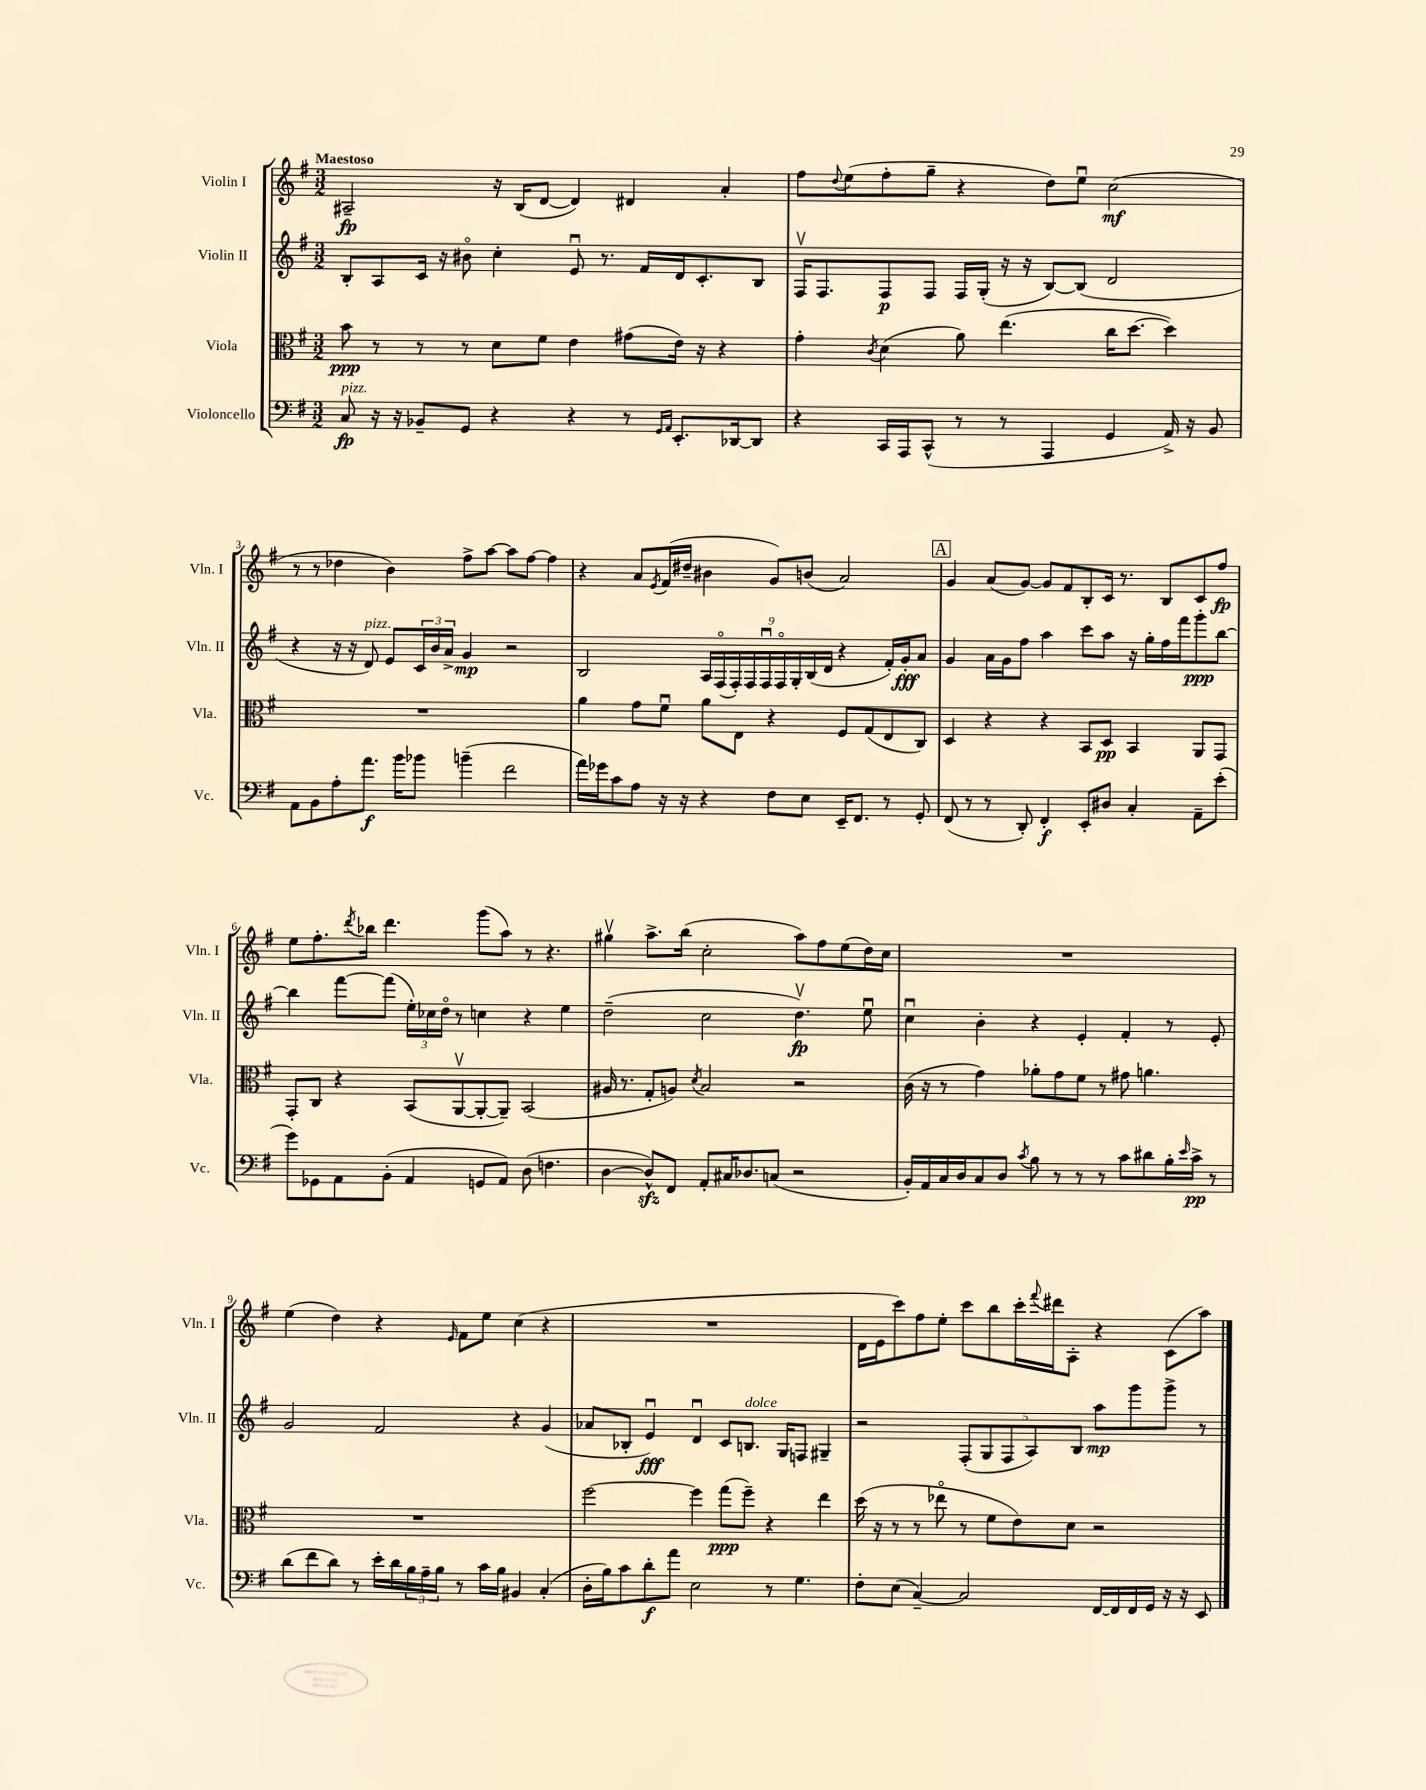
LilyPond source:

<<
\new StaffGroup <<
\new Staff = "s0" \with { instrumentName = "Violin I" shortInstrumentName = "Vln. I" } {
    \clef treble \key g \major \numericTimeSignature \time 3/2 \tempo "Maestoso"
    ais2--\fp r16 b16( d'8~ d'4) dis'4 a'4-. |
    fis''8 \appoggiatura { d''8 } e''8( fis''8-. g''8-- r4 d''8) e''8\downbow c''2\mf( |
    r8 r8 des''4 b'4) fis''8-> a''8~ a''8 fis''8~ fis''4 |
    r4 a'8 \acciaccatura { e'8 } fis'16( dis''16-- bis'4 g'8) b'8( a'2) |
    \mark \markup { \box "A" } g'4 a'8( g'8~) g'8 fis'8 b8-. c'16 r8. b8 c'8 fis''8\fp |
    e''8 fis''8.-. \acciaccatura { d'''8 } bes''16 d'''4. g'''8( a''8) r8 r4. |
    gis''4\upbow a''8.-> b''16( c''2-. a''8) fis''8 e''8( d''16) c''16 |
    R1. |
    e''4( d''4) r4 \grace { e'16 } fis'8 e''8 c''4( r4 |
    R1. |
    d'16 e'16 c'''8) fis''8 e''8-. c'''8 b''8 c'''16-. \appoggiatura { fis'''8 } dis'''16 a8-. r4 c'8( a''8) \bar "|." |
}
\new Staff = "s1" \with { instrumentName = "Violin II" shortInstrumentName = "Vln. II" } {
    \clef treble \key g \major \numericTimeSignature \time 3/2
    b8-. a8 c'16 r16 bis'8\flageolet c''4-. e'8\downbow r8. fis'16 d'16 c'8.-. b8 |
    fis16\upbow fis8. fis8\p fis8 fis16 g16-.( r16 r16 b8~) b8( d'2 |
    r4 r16 r16 d'8^\markup { \italic "pizz." }) e'8 \tuplet 3/2 { c'16 b'16 a'16-> } g'4\mp r2 |
    b2 \tuplet 9/8 { a16 fis16\flageolet( fis16-.) fis16 fis16\downbow fis16\flageolet g16-. b16( d'16 } r4 fis'16-.) g'16-.\fff a'8 |
    \mark \markup { \box "A" } g'4 a'16 g'16 fis''8 a''4 c'''8 a''8 r16 g''16-. fis''16 fis'''16 g'''8-.\ppp b''8~ |
    b''4 fis'''8~ fis'''8( \tuplet 3/2 { e''16-.) ces''16 d''16\flageolet } r8 c''4 r4 e''4 |
    d''2--( c''2 d''4.\upbow\fp) e''8\downbow |
    c''4\downbow b'4-. r4 e'4-. fis'4-. r8 e'8-. |
    g'2 fis'2 r4 g'4( |
    aes'8 bes8-. e'4\downbow\fff) d'4\downbow c'8 b8.^\markup { \italic "dolce" } g16 f8 gis4-- |
    r2 \tuplet 5/4 { fis8-.( g8 fis8 a8) b8 } a''8\mp g'''8 g'''8-> r8 \bar "|." |
}
\new Staff = "s2" \with { instrumentName = "Viola" shortInstrumentName = "Vla." } {
    \clef alto \key g \major \numericTimeSignature \time 3/2
    b'8\ppp r8 r8 r8 d'8 fis'8 e'4 gis'8( e'16) r16 r4 |
    g'4-. \acciaccatura { c'8 } d'4( a'8) e''4.( c''16 d''8.~ d''4) |
    R1. |
    a'4 g'8 fis'8\downbow a'8 e8 r4 fis8 g8( e8 c8) |
    \mark \markup { \box "A" } d4 r4 r4 b,8 d8\pp b,4 a,8 g,8 |
    g,8-. c8 r4 b,8( a,8~\upbow a,8~-. a,8--) b,2( |
    ais16 r8. g8-. a8) \acciaccatura { d'8 } b2 r2 |
    c'16( r16 r8 g'4) aes'8-. g'8 fis'8 r8 gis'8 a'4. |
    R1. |
    fis''2~ fis''4 g''8\ppp( fis''8--) r4 e''4 |
    d''16( r16 r8 r8 ees''8\flageolet r8 fis'8 e'8) d'8 r2 \bar "|." |
}
\new Staff = "s3" \with { instrumentName = "Violoncello" shortInstrumentName = "Vc." } {
    \clef bass \key g \major \numericTimeSignature \time 3/2
    c8\fp^\markup { \italic "pizz." } r16 r16 bes,8-- g,8 r4 r4 r8 \grace { g,16 a,16 } e,8.-. des,16~ des,8 |
    r4 c,16 a,,16 c,8-^( r8 r8 a,,4 g,4 a,16->) r16 b,8 |
    a,8 b,8 a8-. a'8.\f b'16 bes'8 b'4--( fis'2 |
    a'16) ges'16 c'8 a8 r16 r16 r4 fis8 e8 e,16-- fis,8. r8 g,8-. |
    \mark \markup { \box "A" } fis,8( r8 r8 d,8-.) fis,4-.\f e,8-. dis8 c4-. a,8-- e'8-.( |
    g'8) ges,8 a,8 b,8-.( a,4 g,8 a,8) d8( f4. |
    d4~ d8-^\sfz) fis,8 a,8-. cis16 des8. c8( r2 |
    b,16-.) a,16 c16 d16 c8 d8 \acciaccatura { c'8 } b8 r8 r8 r8 c'8 dis'8 b16-. \grace { e'16 } c'16->\pp r8 |
    d'8( fis'8 d'8) r8 e'16-. d'16 \tuplet 3/2 { b16 a16-- b16 } r8 c'16 b16 bis,4 c4-.( |
    d16-. b16) c'8 d'8-.\f a'8 e2 r8 g4. |
    fis8-. e8( c4~--) c2 fis,16~ fis,16 fis,16 g,16 r16 r16 e,8 \bar "|." |
}
>>
>>
